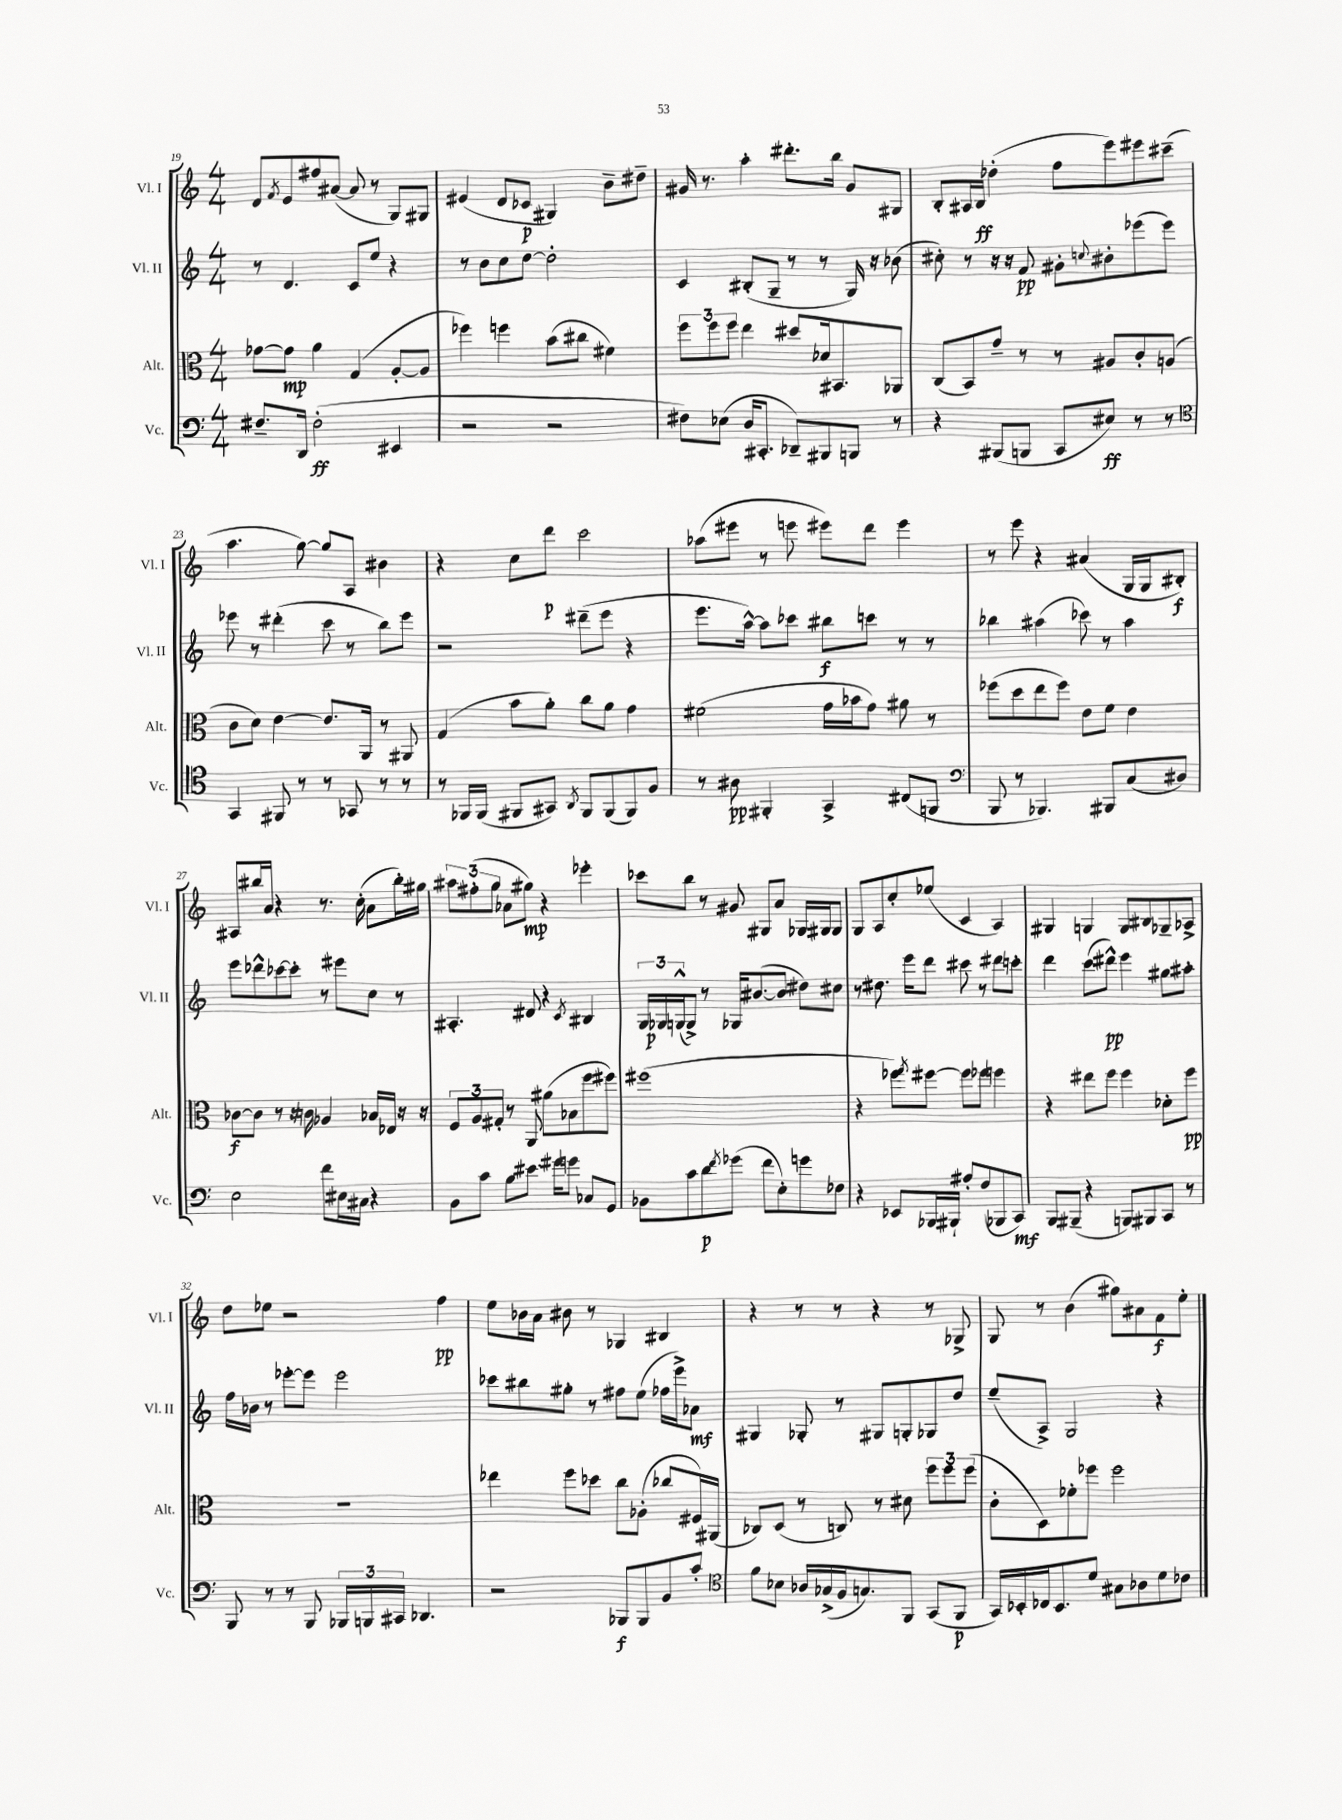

**kern	**dynam	**kern	**dynam	**kern	**dynam	**kern	**dynam
*part4	*part4	*part3	*part3	*part2	*part2	*part1	*part1
*staff4	*staff4	*staff3	*staff3	*staff2	*staff2	*staff1	*staff1
*I"Vc.	*	*I"Alt.	*	*I"Vl. II	*	*I"Vl. I	*
*I'Vc.	*	*I'Alt.	*	*I'Vl. II	*	*I'Vl. I	*
*clefF4	*	*clefC3	*	*clefG2	*	*clefG2	*
*k[]	*	*k[]	*	*k[]	*	*k[]	*
*M4/4	*	*M4/4	*	*M4/4	*	*M4/4	*
=19	=19	=19	=19	=19	=19	=19	=19
8.F#X~/L	.	[8g-X\L	.	8r	.	8d/L	.
.	.	.	.	.	.	8qf/	.
.	.	8g-\J]	mp	4.d/	.	8e/	.
16DD/Jk	.	.	.	.	.	.	.
(2F#'\	ff	4a\	.	.	.	8ff#X/	.
.	.	.	.	.	.	([8a#X/J	.
.	.	(4G/	.	8c/L	.	8a#/]	.
.	.	.	.	8ee/J	.	8r	.
4EE#X/	.	[8A'/L	.	4r	.	8G/L)	.
.	.	8A/J]	.	.	.	8G#X/J	.
=20	=20	=20	=20	=20	=20	=20	=20
2r	.	4ff-X\)	.	8r	.	(4e#X/	.
.	.	.	.	8b\L	.	.	.
.	.	4ffn\	.	8cc\	.	8d/L	.
.	.	.	.	[8dd\J	.	8c-X/J	p
2r	.	(8b\L	.	2dd'\]	.	4G#X/)	.
.	.	8cc#X\J	.	.	.	.	.
.	.	4f#X\)	.	.	.	8b~\L	.
.	.	.	.	.	.	8dd#X~\J	.
=21	=21	=21	=21	=21	=21	=21	=21
8F#X\L)	.	12ff\L	.	4c/	.	16g#X/	.
.	.	.	.	.	.	8.r	.
.	.	12ff\	.	.	.	.	.
(8E-X\J	.	.	.	.	.	.	.
.	.	12ff\J	.	.	.	.	.
16D/KL	.	4ee\	.	(8B#X'/L	.	4aa'\	.
8.CC#X'/J	.	.	.	.	.	.	.
.	.	.	.	8G~/J	.	.	.
8DD-X~/L)	.	8dd#X/L	.	8r	.	8.ddd#X'\L	.
8BBB#X/	.	16d-X/k	.	8r	.	.	.
.	.	8.BB#X/	.	.	.	16bb\Jk	.
8BBBn/J	.	.	.	16G/)	.	8g#/L	.
.	.	.	.	16r	.	.	.
8r	.	8AA-X/J	.	(8b-X\	.	8G#X/J	.
=22	=22	=22	=22	=22	=22	=22	=22
4r	.	(8C/L	.	8cc#X'\)	.	8B'/L	.
.	.	8BB/)	.	8r	.	16A#X/L	.
.	.	.	.	.	.	16B/JJ	ff
(8BBB#X/L	.	8g~/J	.	16r	.	(4dd-X'\	.
.	.	.	.	16r	.	.	.
8BBBn/J	.	8r	.	8f/	pp	.	.
8CC/L	.	8r	.	8g#X'\L	.	8ff\L	.
.	.	.	.	8qqccn/	.	.	.
8E#X/J)	ff	8A#X/L	.	8b#X'\	.	8eee\)	.
8r	.	8c'/	.	(8eee-X\	.	8eee#X\	.
8r	.	(8An/J	.	8eee-\J)	.	(8ccc#X~\J	.
!!LO:LB:g=z
=23	=23	=23	=23	=23	=23	=23	=23
*clefC4	*	*	*	*	*	*	*
4GG/	.	8c\L	.	8eee-X\	.	4.aa\	.
.	.	8d\J)	.	8r	.	.	.
8FF#X/	.	[4e\	.	(4ddd#X'\	.	.	.
8r	.	.	.	.	.	[8gg\)	.
8r	.	8.e/L]	.	8ccc\	.	8gg/L]	.
8GG-X/	.	.	.	8r	.	8A/J	.
.	.	16AA/Jk	.	.	.	.	.
8r	.	8r	.	8bb\L)	.	4b#X\	.
8r	.	8AA#X/	.	8eee-\J	.	.	.
=24	=24	=24	=24	=24	=24	=24	=24
8r	.	(4G/	.	2r	.	4r	.
16FF-X/LL	.	.	.	.	.	.	.
(16FF-/JJ	.	.	.	.	.	.	.
8FF#X/L	.	8b\L	.	.	.	8cc\L	.
8GG#X/J)	.	8a'\J)	.	.	.	8ddd\J	p
8qAA/	.	.	.	.	.	.	.
8FF#/L	.	8cc\L	.	(8ddd#X~\L	.	2ccc\	.
(8FF#/	.	8a\J	.	8eee\J	.	.	.
8FF#/)	.	4g\	.	4r	.	.	.
8F/J	.	.	.	.	.	.	.
=25	=25	=25	=25	=25	=25	=25	=25
8r	.	(2f#X\	.	8.eee\L	.	(8aa-X\L	.
8A#X\	pp	.	.	.	.	8eee#X\J	.
.	.	.	.	[16aa^^\Jk)	.	.	.
4FF#X'/	.	.	.	8aa\L]	.	8r	.
.	.	.	.	8ccc-X\J	.	8eeen\	.
4GG^/	.	16g\LL	.	8bb#X\L	f	8eee#X\L)	.
.	.	16b-X\J	.	.	.	.	.
.	.	8g\J)	.	8cccn\J	.	8ddd\J	.
(8C#X/L	.	8a#X\	.	8r	.	4eee#\	.
8FFn/J	.	8r	.	8r	.	.	.
=26	=26	=26	=26	=26	=26	=26	=26
*clefF4	*	*	*	*	*	*	*
8BBB/	.	(8ff-X\L	.	4bb-X\	.	8r	.
8r	.	8dd\	.	.	.	8eee\	.
4.BBB-X/)	.	8ee\	.	(4aa#X\	.	4r	.
.	.	8ff-\J)	.	.	.	.	.
.	.	8e\L	.	8ccc-X\)	.	(4a#X/	.
8BBB#X/L	.	8f\J	.	8r	.	.	.
(8C/	.	4e\	.	4aa#\	.	16G/LL	.
.	.	.	.	.	.	16G/J	.
8D#X/J)	.	.	.	.	.	8B#X'/J)	f
!!LO:LB:g=z
=27	=27	=27	=27	=27	=27	=27	=27
2E\	.	[8c-X\L	f	8eee\L	.	8A#X/L	.
.	.	8c-\J]	.	8ddd-X^^\	.	16bb#X/L	.
.	.	.	.	.	.	16a/JJ	.
.	.	8r	.	[8ccc-X\	.	4r	.
.	.	16r	.	8ccc-'\J]	.	.	.
.	.	16cn\	.	.	.	.	.
8f\L	.	4A-X/	.	8r	.	8.r	.
16E#X\L	.	.	.	8eee#X\L	.	.	.
16C#X\JJ	.	.	.	.	.	(16cc'\	.
4r	.	16B-X/LL	.	8cc\J	.	8a\L	.
.	.	16E-X/JJ	.	.	.	.	.
.	.	16r	.	8r	.	16bb#'\L)	.
.	.	16r	.	.	.	16gg#X\JJ	.
=28	=28	=28	=28	=28	=28	=28	=28
8BB\L	.	12F/L	.	4.A#X'/	.	12aa#X\L	.
.	.	12A/	.	.	.	(12ff#X'\	.
8c\J	.	.	.	.	.	.	.
.	.	12G#X'/J	.	.	.	12gg\J	.
8B\L	.	8r	.	.	.	8a-X\L	.
8.e#X\J	.	8AA/	.	8d#X/	.	8gg#X\J)	mp
.	.	(8a#X\L	.	4r	.	4r	.
16g#X\KL	.	.	.	.	.	.	.
8gn\J	.	8B-X\	.	.	.	.	.
.	.	.	.	8qc/	.	.	.
8C-X/L	.	8ff\	.	4B#X/	.	4eee-X'\	.
8GG/J	.	8ff#X\J)	.	.	.	.	.
=29	=29	=29	=29	=29	=29	=29	=29
8BB-X\L	.	(1ff#X	.	24G/LL	.	8ccc-X\L	.
.	.	.	.	24G-X/	p	.	.
.	.	.	.	(24Gn^^/J	.	.	.
8c\	.	.	.	8G^/J)	.	8bb\J	.
8d\	p	.	.	8r	.	8r	.
8qf/	.	.	.	.	.	.	.
(8g-X\J	.	.	.	16G-X/KL	.	8g#X/	.
.	.	.	.	([8.b#X/	.	.	.
8f\L	.	.	.	.	.	8G#X/L	.
8E'\)	.	.	.	8b#/J]	.	8a/J	.
8gn\	.	.	.	8dd#X\L)	.	16G-X/LL	.
.	.	.	.	.	.	16G#X/J	.
8F-X\J	.	.	.	8cc#X\J	.	8G#/J	.
=30	=30	=30	=30	=30	=30	=30	=30
4r	.	4r	.	8r	.	8G/L	.
.	.	.	.	8.dd#X\	.	8A/	.
8EE-X/L	.	8ff-X\L)	.	.	.	8cc'/	.
.	.	.	.	16eee\KL	.	.	.
.	.	8qgg/	.	.	.	.	.
16BBB-X/L	.	[8ff#X\J	.	8ddd\J	.	(8ee-X/J	.
16BBB#X`/JJ	.	.	.	.	.	.	.
8A#X'/L	.	8ff#\L]	.	8ccc#X\	.	4c/	.
(8F/	.	8ff-X\J	.	8r	.	.	.
8BBB-X/	.	4ffn\	.	8ddd#X\L	.	4A/)	.
8CC/J)	mf	.	.	8cccn'\J	.	.	.
=31	=31	=31	=31	=31	=31	=31	=31
8BBB/L	.	4r	.	4ddd\	.	4G#X/	.
(8BBB#X~/J	.	.	.	.	.	.	.
4r	.	8ee#X\L	.	(8ccc\L	.	4Gn/	.
.	.	8ff\J	.	8ddd#X^^\J)	pp	.	.
8BBBn/L)	.	4ff\	.	4eee\	.	8G/L	.
8BBB#X/	.	.	.	.	.	8B#X/	.
8CC/J	.	8d-X'\L	.	8gg#X\L	.	8G-X~/	.
8r	.	8ff\J	pp	8aa#X'\J	.	8A-X^/J	.
!!LO:LB:g=z
=32	=32	=32	=32	=32	=32	=32	=32
8BBB/	.	1r	.	16ff\LL	.	8dd\L	.
.	.	.	.	16b-X\JJ	.	.	.
8r	.	.	.	8r	.	8ee-X\J	.
8r	.	.	.	[8eee-X'\L	.	2r	.
8BBB/	.	.	.	8eee-\J]	.	.	.
24BBB-X/LL	.	.	.	2eee-\	.	.	.
24BBBn/	.	.	.	.	.	.	.
24CC#X/JJ	.	.	.	.	.	.	.
4.DD-X/	.	.	.	.	.	.	.
.	.	.	.	.	.	4ff\	pp
=33	=33	=33	=33	=33	=33	=33	=33
2r	.	4ee-X\	.	8ccc-X\L	.	8ee\L	.
.	.	.	.	8bb#X\	.	16b-X\L	.
.	.	.	.	.	.	16a\JJ	.
.	.	8ff\L	.	8gg#X'\J	.	8b#X\	.
.	.	8dd-X\J	.	8r	.	8r	.
8BBB-X/L	f	8cc\L	.	8ff#X\L	.	4G-X/	.
8BBB-/	.	(8A-X'\J	.	(8ee\J	.	.	.
8BB/	.	8cc-X/L	.	16ff-X\LL	.	4B#X/	.
.	.	.	.	16eee^\J)	.	.	.
8c'/J	.	16F#X/L)	.	8a-X\J	mf	.	.
.	.	(16AA#X/JJ	.	.	.	.	.
=34	=34	=34	=34	=34	=34	=34	=34
*clefC4	*	*	*	*	*	*	*
8f\L	.	8C-X/L)	.	4G#X/	.	4r	.
8B-X\J	.	(8D/J	.	.	.	.	.
16A-X/LL	.	8r	.	8G-X'/	.	8r	.
(16G-X^/	.	.	.	.	.	.	.
16F/J	.	8Cn/)	.	8r	.	8r	.
8.Gn/)	.	.	.	.	.	.	.
.	.	8r	.	8G#X/L	.	4r	.
8FF/J	.	8d#X\	.	8Gn'/	.	.	.
(8GG/L	.	12ff\L	.	8G-X/	.	8r	.
.	.	12ff\	.	.	.	.	.
8FF/J	p	.	.	8dd/J	.	8G-X^/	.
.	.	(12ff\J	.	.	.	.	.
=35	=35	=35	=35	=35	=35	=35	=35
16GG/LL)	.	8c'\L	.	(8ee~/L	.	8G/	.
16BB-X'/	.	.	.	.	.	.	.
16C-X/J	.	8D\)	.	8A^/J)	.	8r	.
8.BB-/	.	.	.	.	.	.	.
.	.	8f-X'\	.	2G/	.	(4b\	.
8d/J	.	8ff-X\J	.	.	.	.	.
8G#X\L	.	2ff-\	.	.	.	8gg#X\L)	.
8A-X\	.	.	.	.	.	8a#X\	.
8d\	.	.	.	4r	.	8f\	f
8c-X\J	.	.	.	.	.	8ee'\J	.
==	==	==	==	==	==	==	==
*-	*-	*-	*-	*-	*-	*-	*-
